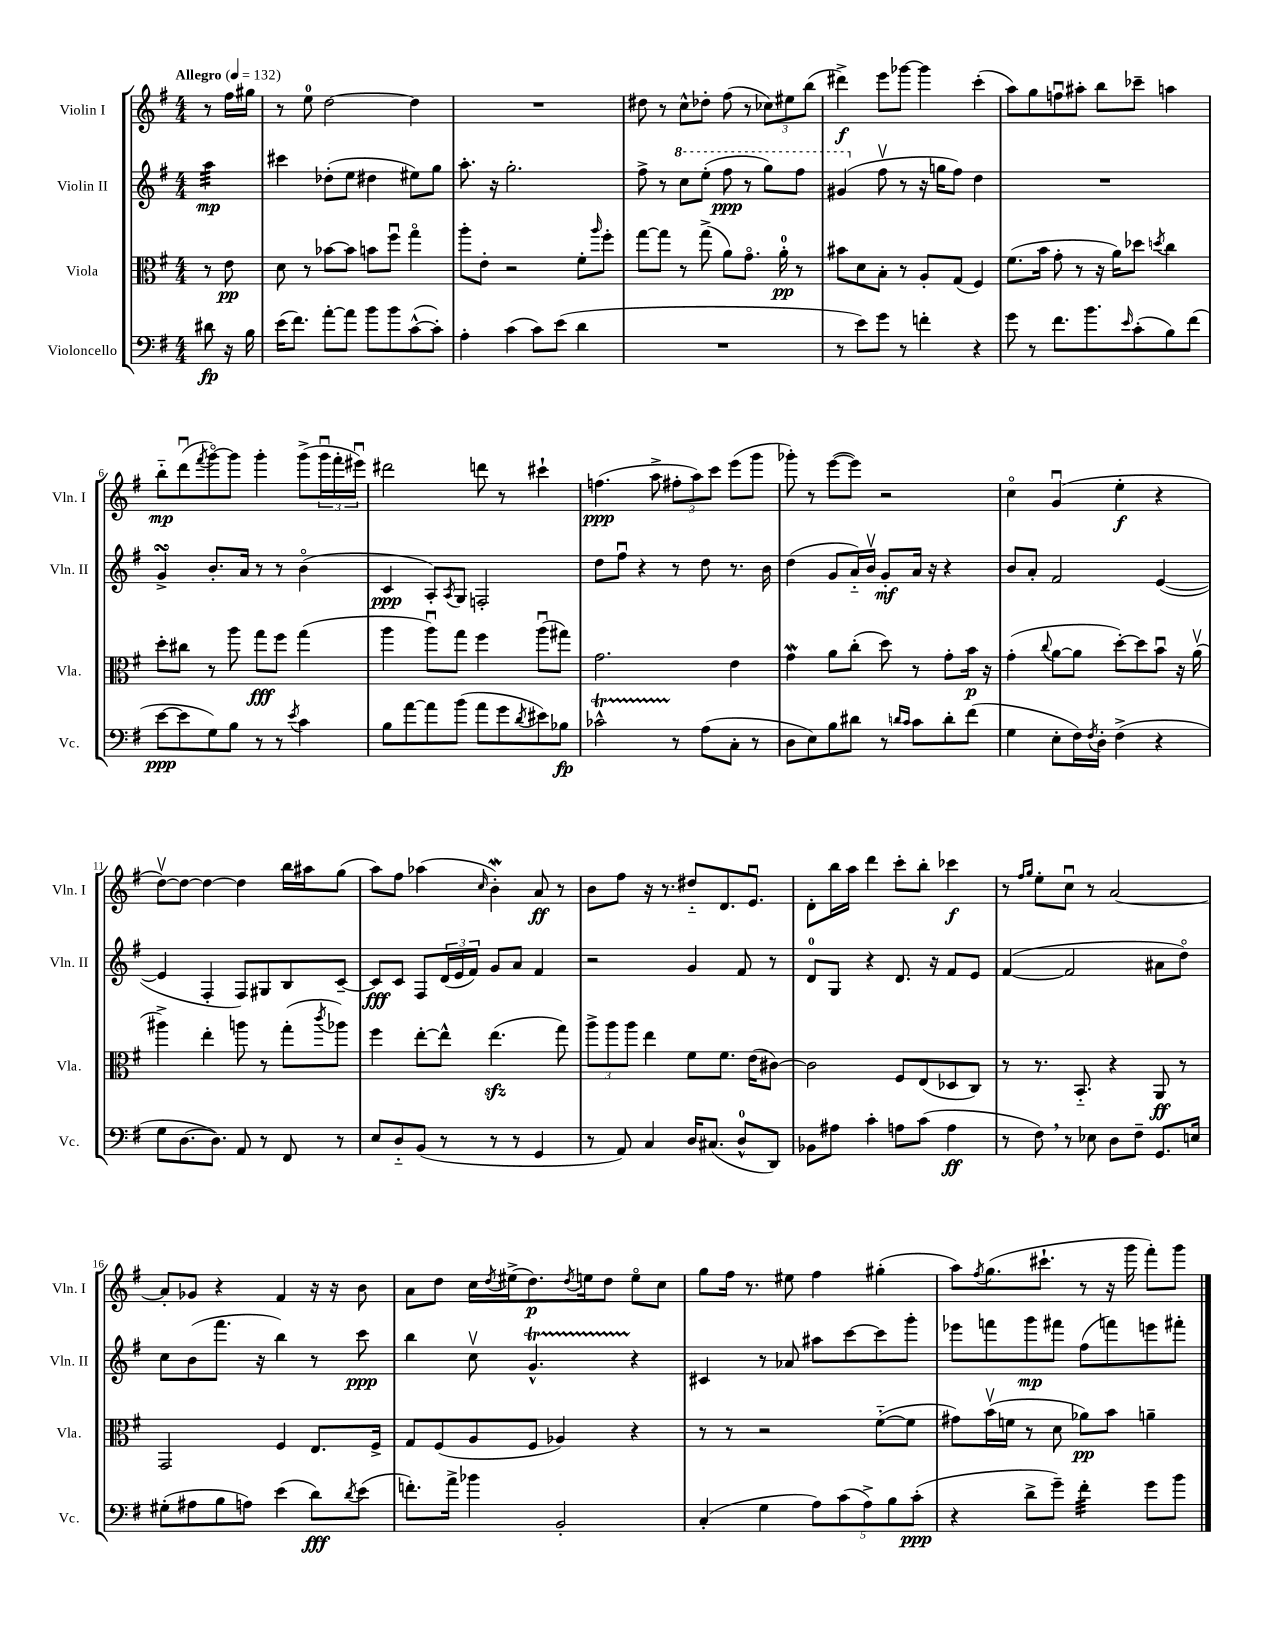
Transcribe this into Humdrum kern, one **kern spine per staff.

**kern	**kern	**kern	**kern
*staff4	*staff3	*staff2	*staff1
*clefF4	*clefC3	*clefG2	*clefG2
*k[f#]	*k[f#]	*k[f#]	*k[f#]
*M4/4	*M4/4	*M4/4	*M4/4
*MM132	*MM132	*MM132	*MM132
8d#	8r	4aa	8r
16r	8e	.	16ff#
16B	.	.	16gg#
=	=	=	=
(16e	8d	4ccc#	8r
8.f#)	.	.	.
.	8r	.	8ee
[8a'	[8b-	(8dd-'	[2dd
8a]	8b-]	8ee	.
8b	8b	4dd#	.
8b	8ff#u	.	.
([8c^^	4ggo	8ee#)	4dd]
8c'])	.	8gg	.
=	=	=	=
4A'	8aa'	8.aa'	1r
.	8e'	.	.
.	.	16r	.
(4c	2r	2.gg'	.
8c)	.	.	.
(8e	.	.	.
4d	8f#'	.	.
.	16qqaa	.	.
.	8ff#'	.	.
=	=	=	=
1r	[8gg	8ff#^	8dd#
.	8gg]	8r	8r
.	8r	8ccc	8cc^^
.	(8gg^	(8eee'	8dd-'
.	8a)	8fff#	(8ff#
.	8.go	8r	8r
.	.	8ggg)	12cc-)
.	16a'	.	.
.	.	.	12ee#
.	8r	8fff#	.
.	.	.	(12bb
=	=	=	=
8r	8b#	(4gg#	4ddd#^)
8e)	8d	.	.
8g	8B'	8ff#v	8eee
8r	8r	8r	[8ggg-
4f'	8A'	16r	4ggg-]
.	.	16gg	.
.	(8G	8ff#)	.
4r	4F#)	4dd	(4ccc'
=	=	=	=
8g	(8.f#	1r	8aa)
8r	.	.	8gg
.	16b	.	.
8.f#	8g'	.	8ffu
.	8r	.	8aa#'
8.b	.	.	.
.	16r	.	8bb
.	16a)	.	.
16qqe	.	.	.
(8c'	8dd-	.	8ccc-~
.	8qdd	.	.
8B)	4cc	.	4aa
(8f#	.	.	.
=	=	=	=
[8e	8dd'	4g^	8bb'~
8e]	8cc#	.	(8dddu
.	.	.	8qfff#
8G)	8r	8.b'	[8gggo)
8B	8aa	.	8ggg]
.	.	16a	.
8r	8gg	8r	4ggg'
8r	8ff#	8r	.
8qe	.	.	.
4c	(4gg	(4bo	(8ggg^
.	.	.	24gggu
.	.	.	24fff#'
.	.	.	24eee#u)
=	=	=	=
8B	4aa	4c	2ddd#
[8a	.	.	.
8a]	8aau)	8A')	.
.	.	8qA	.
(8b	8gg	8G	.
8a	4ff#	2F'	8ddd
8g	.	.	8r
8qd	.	.	.
8e#)	(8aau	.	4ccc#`
8B-	8gg#)	.	.
=	=	=	=
2c-^^	2.g	8dd	(4.ff
.	.	8ff#u	.
.	.	4r	.
.	.	.	8aa^
8r	.	8r	12ff#'
.	.	.	12aa)
(8A	.	8dd	.
.	.	.	12ccc
8C'	4e	8.r	(8eee
8r	.	.	8ggg
.	.	16b	.
=	=	=	=
8D	4g	(4dd	8ggg-')
8E)	.	.	8r
8B	8a	8g	([8eee
8d#	(8cc'	16a'~)	8eee])
.	.	16bv	.
8r	8dd)	8g'	2r
16qqd	.	.	.
16qqc	.	.	.
8c	8r	16a	.
.	.	16r	.
8d'	8g'	4r	.
(8f#	16b	.	.
.	16r	.	.
=	=	=	=
4G	(4g'	8b	4cco
.	.	8a'	.
.	8qqcc	.	.
8E'	[8a	2f#	(4gu
16F#)	8a]	.	.
8qF#	.	.	.
16D'	.	.	.
(4F#^	[8dd')	.	4ee'
.	8dd]	.	.
4r	8bu	([4e	4r
.	16r	.	.
.	(16av	.	.
=	=	=	=
8G	4aa#^)	4e]	[8ddv)
[8.D	.	.	8dd_
.	4ee'	4F#'	4dd_
8.D])	.	.	.
8AA	8aa	8F#)	4dd]
8r	8r	8G#	.
8FF#	(8gg'	8B	16bb
.	.	.	16aa#
.	8qccc	.	.
8r	8aa-)	[8c~	(8gg
=	=	=	=
8E	4ff#	8c]	8aa)
8D'~	.	8c	8ff#
(8BB	[8ee'	8F#	(4aa-
8r	8ee^^]	(24d	.
.	.	24e	.
.	.	24f#)	.
.	.	.	16qqcc
8r	(4.ee	8g	4b')
8r	.	8a	.
4GG	.	4f#	8a
.	8gg)	.	8r
=	=	=	=
8r	12aa^	2r	8b
.	12aa	.	.
8AA)	.	.	8ff#
.	12aa	.	.
4C	4ee	.	16r
.	.	.	8.r
16D	8f#	4g	8dd#'~
(8.C#	.	.	.
.	8.f#	.	8.d
8D^^	.	8f#	.
.	(16e	.	8.eu
8DD)	[8c#)	8r	.
=	=	=	=
8BB-	2c#]	8d	8d'
8A#	.	8G	16bb
.	.	.	16aa
4c'	.	4r	4ddd
8A	8F#	8.d	8ccc'
(8c	(8E	.	8bb'
.	.	16r	.
4A	8D-	8f#	4ccc-
.	8C)	8e	.
=	=	=	=
8r	8r	([4f#	8r
.	.	.	16qqff#
.	.	.	16qqgg
8F#)	8.r	.	8ee'
8r	.	2f#]	8ccu
.	8.BB'~	.	.
8E-	.	.	8r
8D	4r	.	[2a
8F#~	.	.	.
8.GG	8AA	8a#	.
.	8r	8ddo)	.
16E	.	.	.
=	=	=	=
(8G#'	2GG	8cc	8a']
8A#	.	(8b	8g-
8B	.	8.fff#	4r
8A)	.	.	.
.	.	16r	.
(4e	4F#	4bb)	4f#
8d)	8.E	8r	16r
.	.	.	16r
8qd	.	.	.
(8e	.	8ccc	8b
.	16F#^	.	.
=	=	=	=
8.f')	8G	4bb	8a
.	(8F#	.	8dd
16a^	.	.	.
4b-	8A	8ccv	16cc
.	.	.	8qdd
.	.	.	(16ee#^
.	8F#	4.g^^	8.dd)
2BB'	4A-)	.	.
.	.	.	8qdd
.	.	.	16ee
.	.	.	8dd
.	4r	4r	8eeo
.	.	.	8cc
=	=	=	=
(4C'	8r	4c#	8gg
.	8r	.	16ff#
.	.	.	8.r
4G	2r	8r	.
.	.	8a-	8ee#
10A)	.	8aa#	4ff#
(10c	.	.	.
.	.	[8ccc	.
10A^)	.	.	.
.	([8f#'~	8ccc]	(4gg#'
10B	.	.	.
.	8f#]	8ggg'	.
(10c'	.	.	.
=	=	=	=
4r	8g#)	8eee-	8aa)
.	.	.	8qff#
.	(16bv	8fff	(8.gg
.	16f	.	.
8d^	8r	8ggg	.
.	.	.	8.ccc#`
8g~)	8d	8fff#	.
4f#'	8a-)	(8ff#	8r
.	8b	8fff)	16r
.	.	.	16ggg
8g	4a~	8eee	8fff#')
8b	.	8fff#'	8ggg
==	==	==	==
*-	*-	*-	*-
